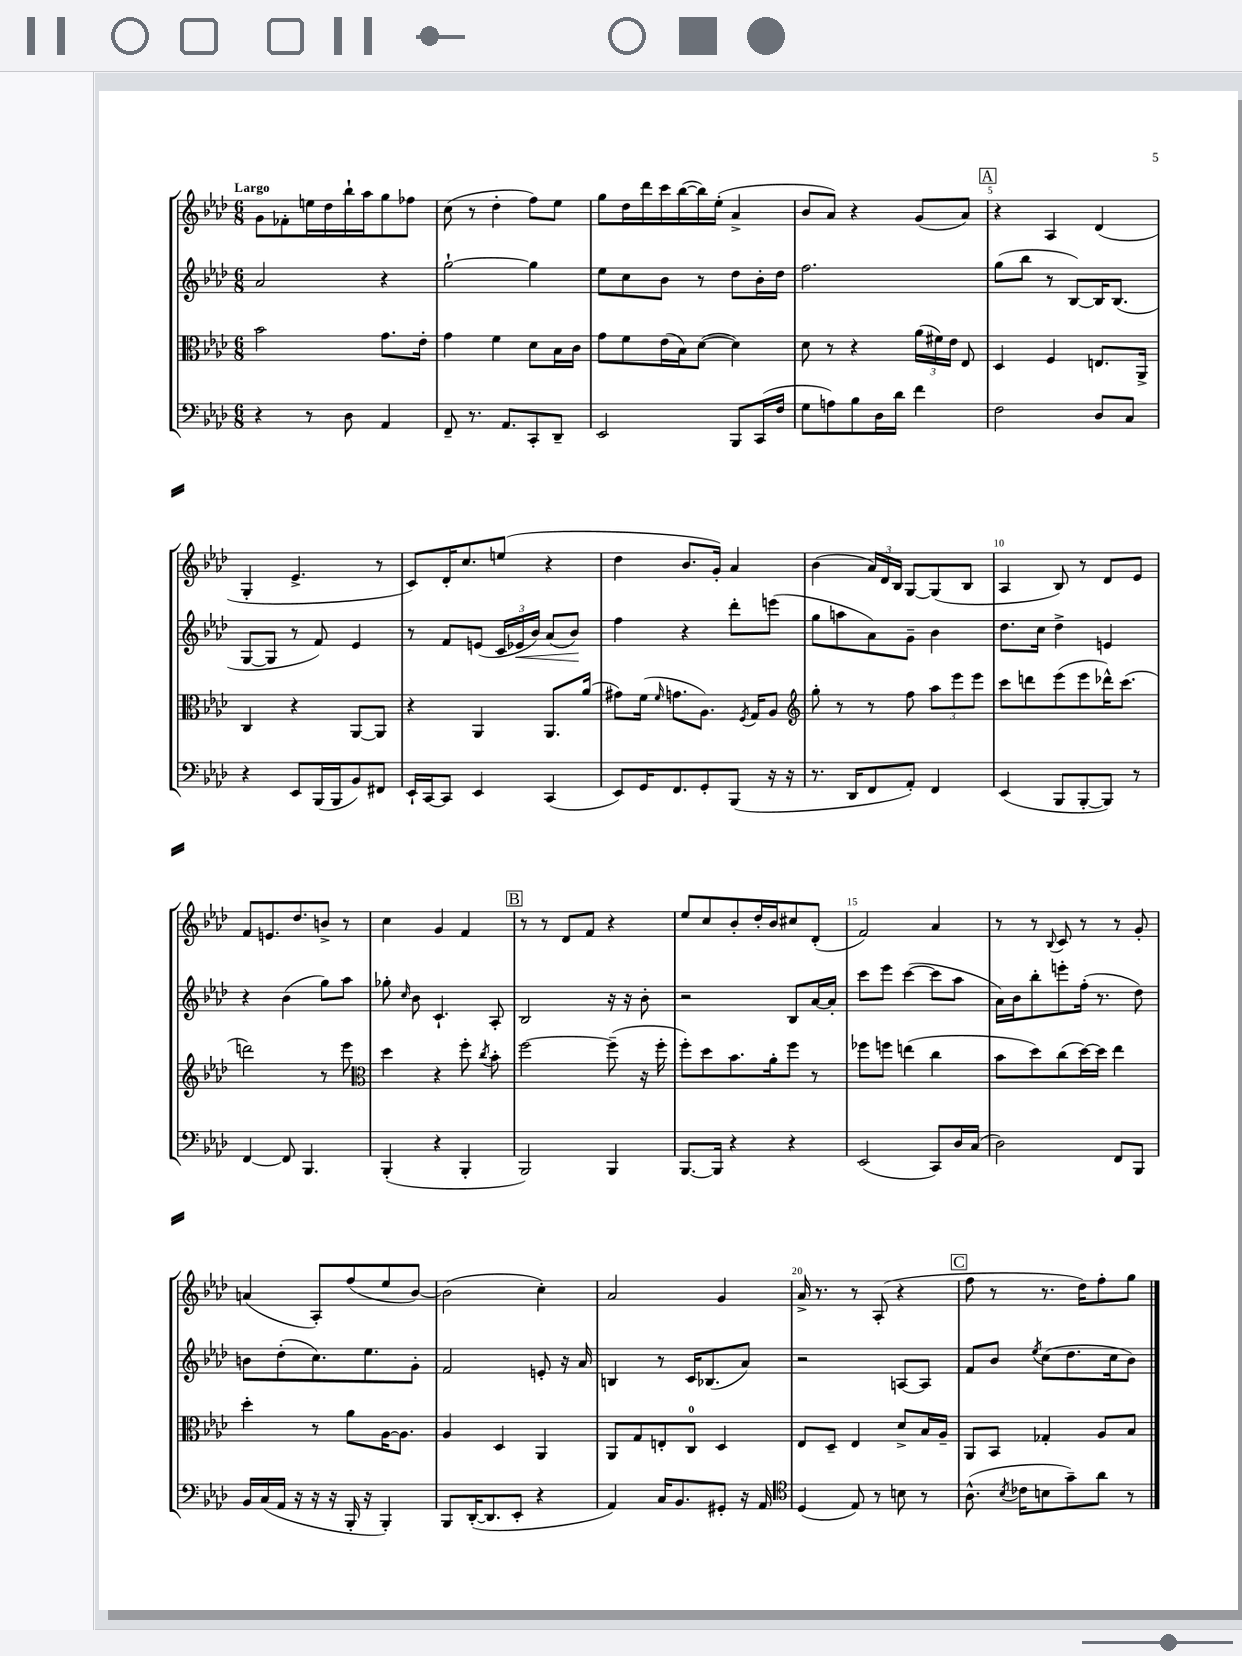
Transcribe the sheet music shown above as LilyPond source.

<<
\new StaffGroup <<
\new Staff = "s0" {
    \clef treble \key aes \major \numericTimeSignature \time 6/8 \tempo "Largo"
    \autoBeamOff g'8[ fes'8-. e''16 des''16 bes''16-! aes''16 g''8 fes''8] |
    c''8( r8 des''4-. f''8[) ees''8] |
    g''8[ des''16 des'''16 c'''16 bes''16~( bes''16) ees''16]-.( aes'4-> |
    bes'8[ aes'8]) r4 g'8[( aes'8]) |
    \mark \markup { \box "A" } r4 aes4 des'4( |
    g4-. ees'4.-> r8 |
    c'8[) des'16-. c''8. e''8]( r4 |
    des''4 bes'8.[ g'16]-.) aes'4 |
    bes'4( \tuplet 3/2 { aes'16[) des'16 bes16] } g8[~ g8( bes8] |
    aes4 bes8) r8 des'8[ ees'8] |
    f'8[ e'8. des''8. b'8]-> r8 |
    c''4 g'4 f'4 |
    \mark \markup { \box "B" } r8 r8 des'8[ f'8] r4 |
    ees''8[ c''8 bes'8-. des''16-. bes'16 cis''8 des'8]-.( |
    f'2) aes'4 |
    r8 r8 \appoggiatura { bes8 } c'8 r8 r8 g'8-. |
    a'4( aes8[-.) f''8( ees''8 bes'8]~) |
    bes'2( c''4-.) |
    aes'2 g'4 |
    aes'16-> r8. r8 aes8-.( r4 |
    \mark \markup { \box "C" } f''8 r8 r8. des''16[) f''8-. g''8] \bar "|." |
}
\new Staff = "s1" {
    \clef treble \key aes \major \numericTimeSignature \time 6/8
    \autoBeamOff aes'2 r4 |
    g''2~-! g''4 |
    ees''8[ c''8 bes'8] r8 des''8[ bes'16-. des''16] |
    f''2. |
    \mark \markup { \box "A" } g''8[( bes''8] r8 bes8[~) bes16 bes8.]( |
    g8[~ g8] r8 f'8) ees'4 |
    r8 f'8[ e'8]( \tuplet 3/2 { c'16[ ees'16\< bes'16]) } aes'8[( bes'8]\!) |
    f''4 r4 des'''8[-. e'''8]( |
    g''8[ a''8 aes'8) g'8]-- bes'4 |
    des''8.[ c''16] des''4-> e'4 |
    r4 bes'4( g''8[) aes''8] |
    ges''8-. \grace { c''16 } bes'8 c'4.-! aes8-. |
    \mark \markup { \box "B" } bes2 r16 r16 bes'8-. |
    r2 bes8[ aes'16~ aes'16]-. |
    c'''8[ ees'''8] c'''4~( c'''8[ aes''8] |
    aes'16[) bes'16 bes''8-. e'''8-. f''16]-.( r8. des''8) |
    b'8[ des''8-.( c''8.) ees''8. g'8]-. |
    f'2 e'8-. r16 aes'16 |
    b4 r8 c'16[ bes8.( aes'8]) |
    r2 a8[~ a8] |
    \mark \markup { \box "C" } f'8[ bes'8] \acciaccatura { ees''8 } c''8[( des''8. c''16 bes'8]) \bar "|." |
}
\new Staff = "s2" {
    \clef alto \key aes \major \numericTimeSignature \time 6/8
    \autoBeamOff bes'2 g'8.[ ees'16]-. |
    g'4 f'4 des'8[ bes16 c'16] |
    g'8[ f'8 ees'16( bes16) des'8]~( des'4) |
    des'8 r8 r4 \tuplet 3/2 { aes'16[( fis'16) ees'16] } ees8 |
    \mark \markup { \box "A" } des4 f4 e8.[ aes,16]-> |
    c4 r4 aes,8[~ aes,8] |
    r4 aes,4 aes,8.[ aes'16]( |
    gis'8[) f'16]( \grace { f'16 } g'8.[ aes8.]) \acciaccatura { f8 } g16[ aes8] |
    \clef treble g''8-. r8 r8 f''8 \tuplet 3/2 { aes''8[ ees'''8 ees'''8] } |
    c'''8[ d'''8 ees'''8( ees'''8 des'''16-^) c'''8.]( |
    d'''2) r8 ees'''8 |
    \clef alto des''4 r4 f''8-. \acciaccatura { c''8 } bes'8-. |
    \mark \markup { \box "B" } f''2~ f''8--( r16 f''16-. |
    f''8[-.) des''8 bes'8. aes'16-. f''8] r8 |
    fes''8[ f''8] e''4( c''4 |
    bes'8[ des''8) c''8( des''16~) des''16] ees''4 |
    des''4-. r8 aes'8[ aes16~ aes8.] |
    aes4 des4 aes,4 |
    aes,8[ g8 e8-. c8]-0 des4 |
    ees8[ des8]-- ees4 des'8[-> bes16 aes16]-- |
    \mark \markup { \box "C" } aes,8[ bes,8] ges4-. aes8[ bes8] \bar "|." |
}
\new Staff = "s3" {
    \clef bass \key aes \major \numericTimeSignature \time 6/8
    \autoBeamOff r4 r8 des8 aes,4 |
    f,8-- r8. aes,8.[ c,8-. des,8]-- |
    ees,2 bes,,8[ c,16( f16] |
    g8[ a8) bes8 des16 des'16] f'4 |
    \mark \markup { \box "A" } f2 des8[ c8] |
    r4 ees,8[ bes,,16( bes,,16 bes,8) fis,8] |
    ees,16[-! c,16~ c,8] ees,4 c,4( |
    ees,8[) g,16 f,8. g,8-. bes,,8]( r16 r16 |
    r8. des,16[ f,8 aes,8]-.) f,4 |
    ees,4( bes,,8[ bes,,8~-. bes,,8]) r8 |
    f,4~ f,8 bes,,4. |
    bes,,4-.( r4 bes,,4-. |
    \mark \markup { \box "B" } bes,,2) bes,,4 |
    bes,,8.[~ bes,,16] r4 r4 |
    ees,2( c,8[) des16 c16]( |
    des2) f,8[ bes,,8] |
    bes,16[ c16( aes,16] r16 r16 r16 bes,,16-. r16 bes,,4-.) |
    bes,,8[ des,16~-.( des,8. ees,8]-. r4 |
    aes,4) c16[ bes,8. gis,8]-. r16 aes,16 |
    \clef tenor des4( ees8) r8 b8 r8 |
    \mark \markup { \box "C" } aes8.-^( \acciaccatura { bes8 } ces'16[ b8 g'8--) aes'8] r8 \bar "|." |
}
>>
>>
\layout { \context { \Score \override BarNumber.break-visibility = ##(#f #t #t) barNumberVisibility = #(every-nth-bar-number-visible 5) } }
